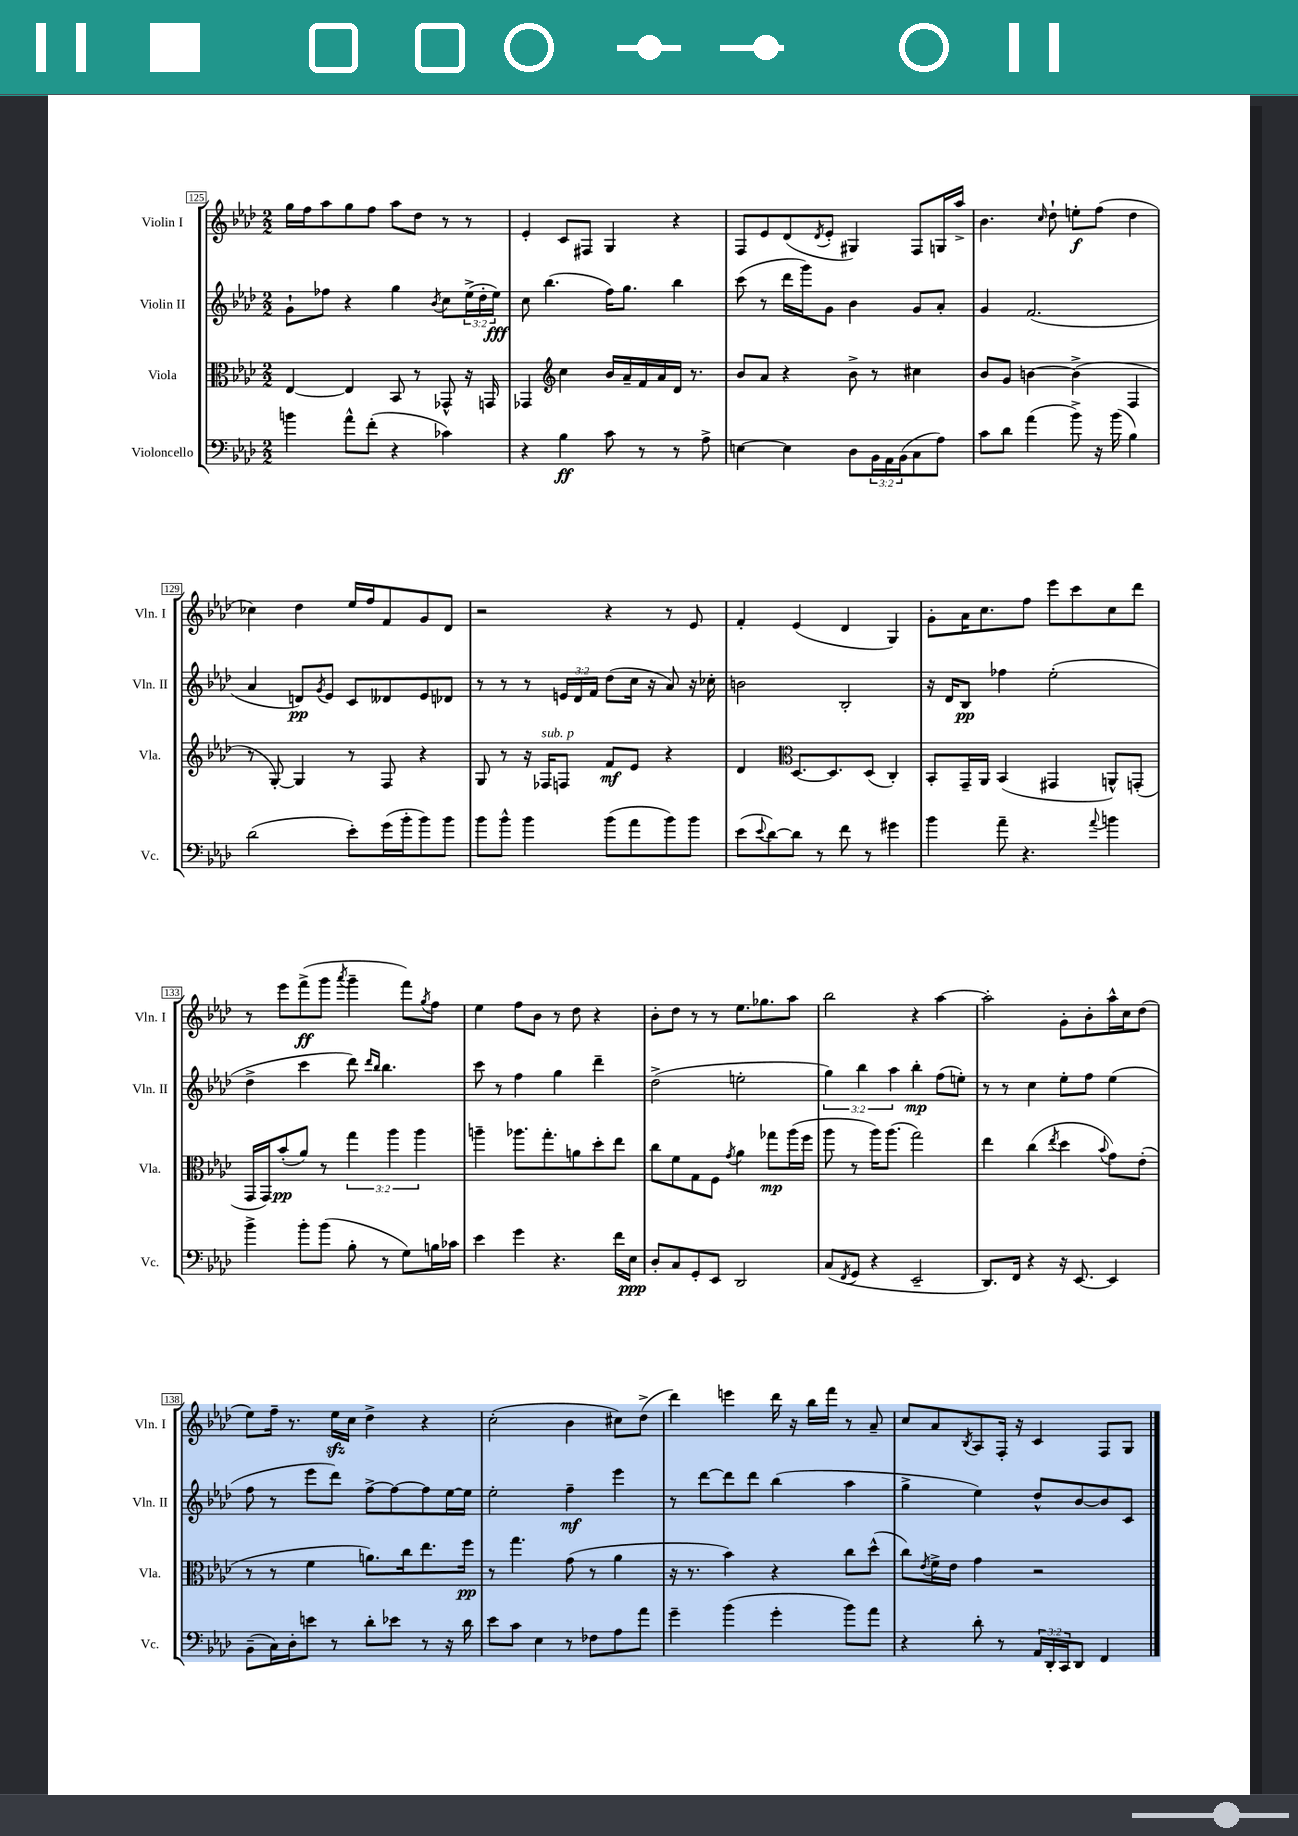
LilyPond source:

<<
\new StaffGroup <<
\new Staff = "s0" \with { instrumentName = "Violin I" shortInstrumentName = "Vln. I" } {
    \clef treble \key aes \major \numericTimeSignature \time 2/2
    g''16 f''16 aes''8 g''8 f''8 aes''8 des''8 r8 r8 |
    ees'4-. c'8 fis8 g4 r4 |
    f8 ees'8 des'8( \acciaccatura { des'8 } ees'8-. gis4) f8 g16 aes''16-> |
    bes'4. \grace { c''16 } des''8-! e''8-.\f f''8( des''4 |
    ces''4) des''4 ees''16 f''16 f'8 g'8 des'8 |
    r2 r4 r8 ees'8 |
    f'4-. ees'4( des'4 g4) |
    g'8-. aes'16 c''8. f''8 ees'''8 c'''8 c''8 des'''8 |
    r8 ees'''8 f'''8->\ff( g'''8 \acciaccatura { aes'''8 } g'''4-- f'''8) \acciaccatura { g''8 } f''8 |
    ees''4 f''8 bes'8 r8 des''8 r4 |
    bes'8-. des''8 r8 r8 ees''8. ges''8. aes''8 |
    bes''2 r4 aes''4~ |
    aes''2-. g'8-. bes'8-. aes''16-^ c''16 des''8( |
    ees''8) f''16-- r8. ees''16\sfz c''16 des''4-> r4 |
    c''2-.( bes'4 cis''8) des''8->( |
    des'''4) e'''4 des'''16 r16 bes''16 f'''16 r8 aes'8-- |
    c''8 aes'8 \acciaccatura { bes8 } aes8 f16-. r16 c'4 f8 g8 \bar "|." |
}
\new Staff = "s1" \with { instrumentName = "Violin II" shortInstrumentName = "Vln. II" } {
    \clef treble \key aes \major \numericTimeSignature \time 2/2 \override Staff.TupletNumber.text = #tuplet-number::calc-fraction-text
    g'8-! fes''8 r4 g''4 \acciaccatura { bes'8 } c''8 \tuplet 3/2 { ees''16->( des''16-. ees''16\fff) } |
    c''8 bes''4.( f''16) g''8. bes''4 |
    c'''8( r8 des'''16 g'''16) g'8 bes'4 g'8 aes'8-. |
    g'4 f'2.( |
    aes'4 d'8\pp) \acciaccatura { g'8 } ees'8 c'8 deses'8 ees'8 des'8 |
    r8 r8 r8 \tuplet 3/2 { e'16 des'16 f'16 } des''8( c''16 r16 aes'8) r16 ces''16-. |
    b'2 bes2-. |
    r16 des'16 bes8\pp fes''4 ees''2-.( |
    des''4-> c'''4 des'''8) \grace { des'''16 bes''16 } bes''4. |
    c'''8 r8 f''4 g''4 des'''4-- |
    des''2->( e''2-. |
    \tuplet 3/2 { g''4) bes''4 aes''4 } bes''4-.\mp f''8( e''8-.) |
    r8 r8 c''4 ees''8-. f''8 ees''4( |
    f''8 r8 ees'''8 des'''8) f''8~-> f''8~ f''8 ees''16~ ees''16 |
    ees''2-. f''4--\mf ees'''4 |
    r8 des'''8~ des'''8 des'''8 bes''4( aes''4 |
    g''4-> ees''4) des''8-^ bes'8~ bes'8 c'8 \bar "|." |
}
\new Staff = "s2" \with { instrumentName = "Viola" shortInstrumentName = "Vla." } {
    \clef alto \key aes \major \numericTimeSignature \time 2/2 \override Staff.TupletNumber.text = #tuplet-number::calc-fraction-text
    ees4~ ees4 bes,8 r8 ges,8-^ r16 g,16 |
    ges,4 \clef treble c''4 bes'16 aes'16-- f'16 aes'16 des'16 r8. |
    bes'8 aes'8 r4 bes'8-> r8 cis''4 |
    bes'8 g'8 b'4~ b'4->( f4 |
    r8 g8~-.) g4 r8 f8 r4 |
    g8 r8 r16 fes16^\markup { \italic "sub. p" } f8 f'8\mf ees'8 r4 |
    des'4 \clef alto des8.~ des8. des8( c4-.) |
    bes,8-. g,16-- aes,16 bes,4( gis,4 a,8-^) g,8-.( |
    g,16 g,16) bes'8-.\pp( aes'8) r8 \tuplet 3/2 { g''4 aes''4 aes''4 } |
    a''4-- aes''8. g''8.-. a'8 des''8-. ees''8 |
    c''8 f'8 g8 f8 \acciaccatura { g'8 } aes'4 ges''8\mp aes''16( f''16 |
    aes''8 r8 aes''16) aes''8.( g''2) |
    ees''4 c''4( \acciaccatura { ees''8 } des''4 \appoggiatura { bes'8 } g'8) ees'8-.( |
    r8 r8 f'4 a'8.) c''16 ees''8. f''16\pp |
    r8 g''4. g'8( r8 aes'4 |
    r16 r8. bes'4) r4 c''8 des''8-^( |
    c''8) \acciaccatura { ees'8 } f'16-> ees'16 g'4 r2 \bar "|." |
}
\new Staff = "s3" \with { instrumentName = "Violoncello" shortInstrumentName = "Vc." } {
    \clef bass \key aes \major \numericTimeSignature \time 2/2 \override Staff.TupletNumber.text = #tuplet-number::calc-fraction-text
    b'4 aes'8-^ f'8-.( r4 ces'4) |
    r4 bes4\ff c'8 r8 r8 aes8-> |
    e4~ e4 des8 \tuplet 3/2 { bes,16 aes,16 bes,16( } c8 aes8) |
    c'8 des'8 aes'4( bes'8->) r16 bes'16( bes4) |
    des'2( ees'8-.) g'16( bes'16-. bes'8) bes'8 |
    bes'8 bes'8-^ bes'4 bes'8( aes'8 bes'8) bes'8 |
    ees'8( \appoggiatura { ees'8 } des'8~) des'8 r8 f'8 r8 gis'4 |
    bes'4 aes'8-- r4. \appoggiatura { aes'8 } b'4 |
    bes'4-> bes'8-. bes'8( bes8-. r8 g8) b16 ces'16 |
    ees'4 g'4 r4. f'16 ees16\ppp |
    des8-. c8 g,8-. ees,8 des,2 |
    c8( \acciaccatura { f,8 } g,8 r4 ees,2-- |
    des,8.) f,16 r4 r16 ees,8.~ ees,4 |
    bes,8--( c16) des16-. e'8 r8 des'8-. ees'8 r8 r16 des'16 |
    ees'8 c'8 ees4 r8 fes8 aes8 aes'8 |
    g'4-- bes'4( g'4-. bes'8) aes'8 |
    r4 des'8-. r8 \tuplet 3/2 { aes,16 des,16-. c,16 } des,8 f,4 \bar "|." |
}
>>
>>
\layout { \context { \Score currentBarNumber = #125 \override BarNumber.stencil = #(make-stencil-boxer 0.1 0.3 ly:text-interface::print) } }
